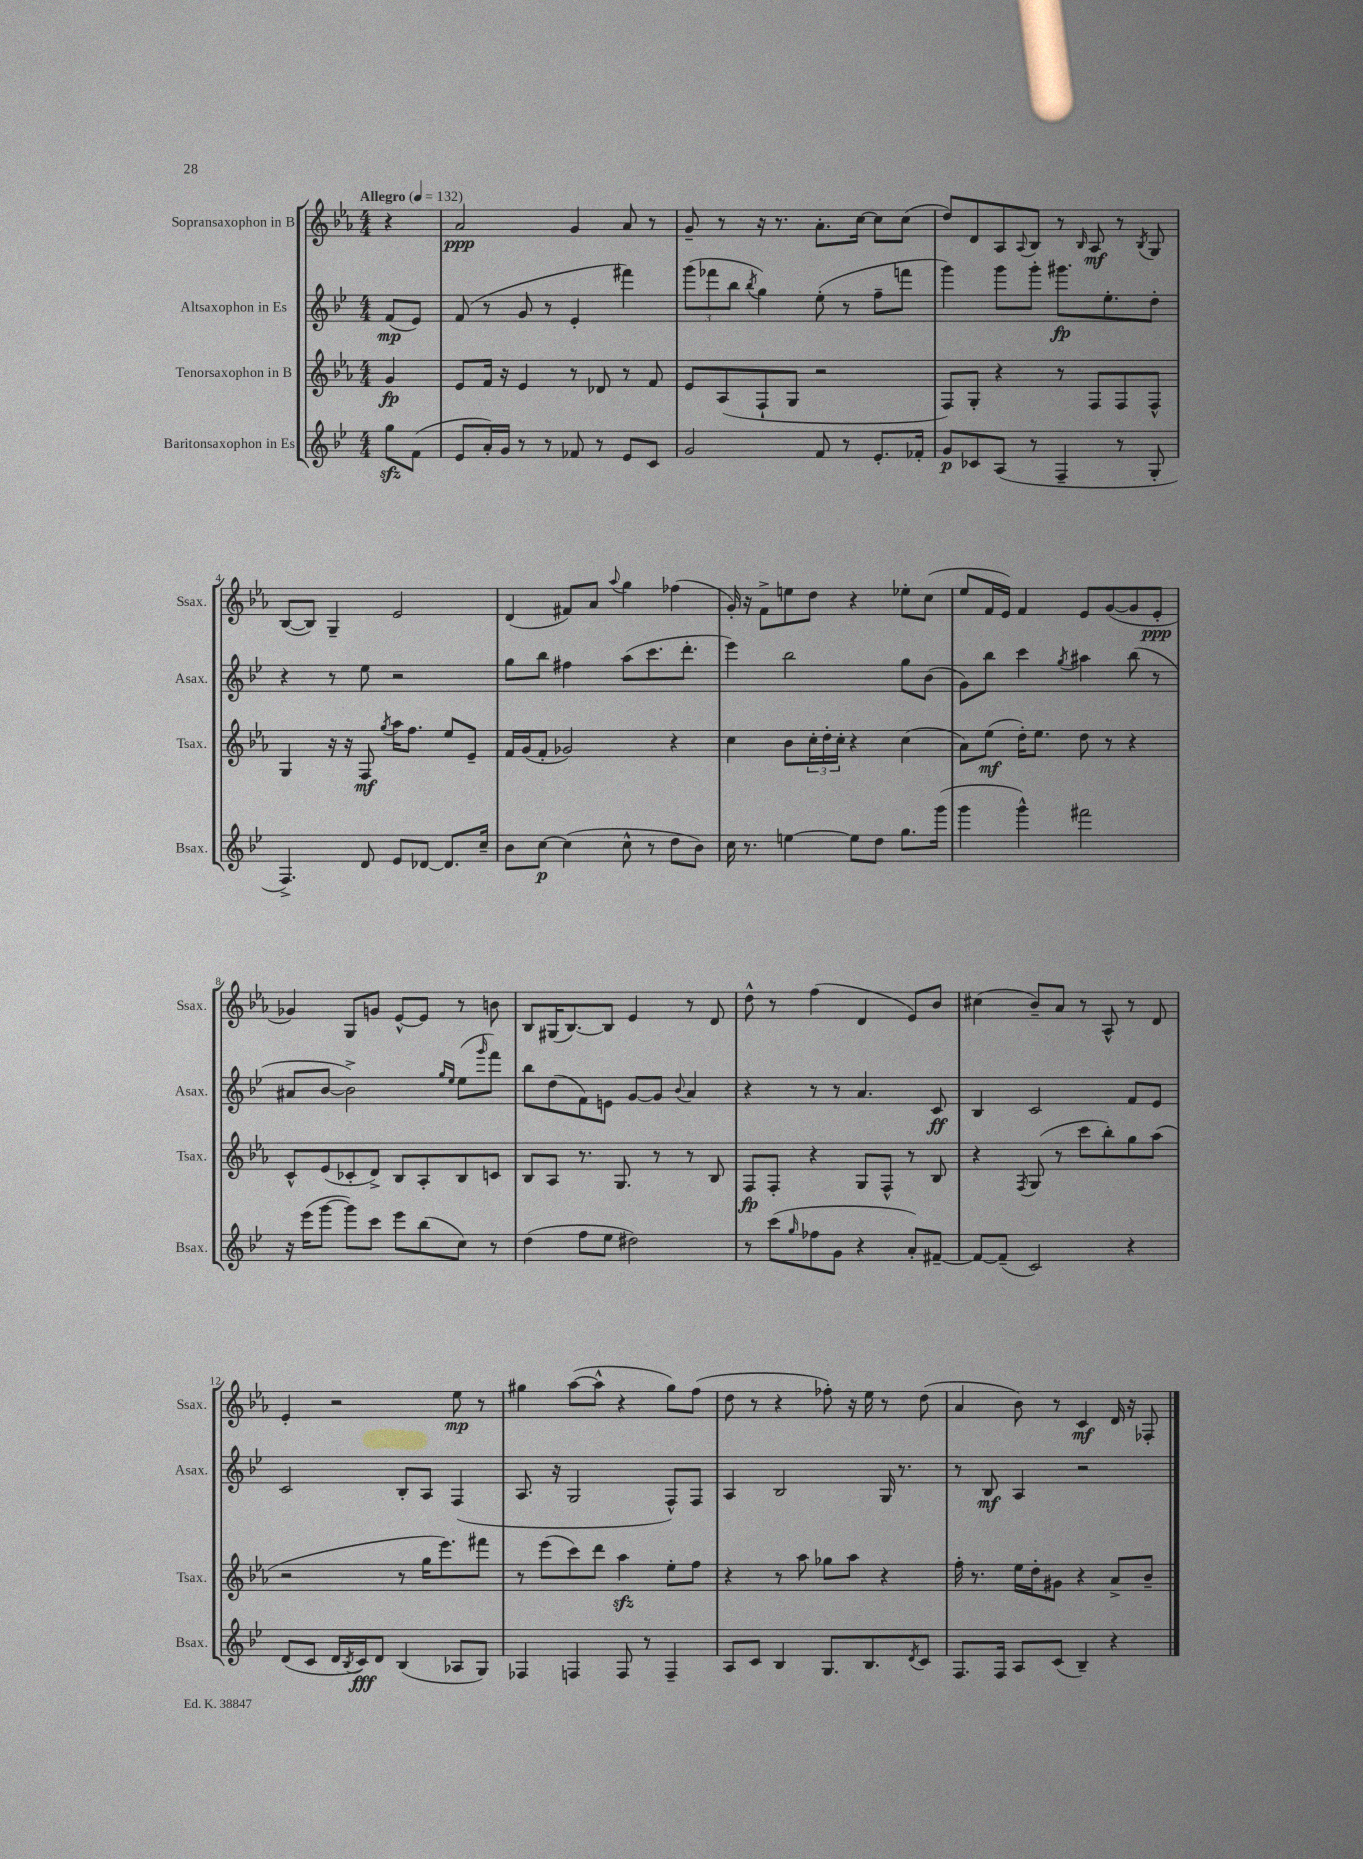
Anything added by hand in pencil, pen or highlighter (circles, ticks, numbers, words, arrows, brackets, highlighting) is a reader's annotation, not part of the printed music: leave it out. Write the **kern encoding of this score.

**kern	**kern	**kern	**kern
*staff4	*staff3	*staff2	*staff1
*clefG2	*clefG2	*clefG2	*clefG2
*k[b-e-]	*k[b-e-a-]	*k[b-e-]	*k[b-e-a-]
*M4/4	*M4/4	*M4/4	*M4/4
*MM132	*MM132	*MM132	*MM132
8gg\L	4g/	(8f/L	4r
(8f\J	.	8e-/J)	.
=	=	=	=
8e-/L	8e-/L	(8f/	2a-/
16a'/L)	16f/Jk	8r	.
16g/JJ	16r	.	.
8r	4e-/	8g/	.
8r	.	8r	.
8f-/	8r	4e-'/	4g/
8r	8d-/	.	.
8e-/L	8r	4fff#\)	8a-/
8c/J	8f/	.	8r
=	=	=	=
2g/	8e-/L	(12ggg\L	8g~/
.	.	12fff-\	.
.	(8A-/	.	8r
.	.	12bb-\J	.
.	.	8qbb-/	.
.	8F`/	4gg\)	16r
.	.	.	8.r
.	8G/J	.	.
8f/	2r	(8ee-'\	8.a-'\L
8r	.	8r	.
.	.	.	[16cc\Jk
8.e-'/L	.	8ff~\L	8cc\]L
.	.	8fff\J	(8cc\J
16f-'/Jk	.	.	.
=	=	=	=
8g/L	8F/L)	4ggg\)	8dd/L)
8c-/	8G'/J	.	8d/
(8A/J	4r	8ggg\L	8A-/
.	.	.	8qqA-/
8r	.	8ggg'\J	8B-/J
4F~/	8r	8.ggg#\L	8r
.	.	.	16qqB-/
.	8F/L	.	8A-/
.	.	8.ee-'\	.
8r	8F/	.	8r
.	.	.	8qB-/
8G'/	8F^^/J	8dd'\J	8G/
=	=	=	=
4.F^/)	4G/	4r	([8B-/L
.	.	.	8B-/]J)
.	16r	8r	4G~/
.	16r	.	.
8d/	8F/	8ee-\	.
.	8qgg/	.	.
8e-/L	16aa-\LK	2r	2e-/
.	8.ff\J	.	.
[8d-/J	.	.	.
8.d-/]L	8ee-/L	.	.
.	8e-~/J	.	.
16cc~/Jk	.	.	.
=	=	=	=
8b-\L	16f/LL	8gg\L	(4d/
.	(16g/J	.	.
[8cc\J	8f'/J	8bb-\J	.
(4cc\]	2g-/)	4ff#\	8f#/L)
.	.	.	8a-/J
.	.	.	8qqaa-/
8cc^^\	.	(8aa\L	4gg\
8r	.	8.ccc\	.
8dd\L	4r	.	(4ff-\
.	.	8.ddd'\J	.
8b-\J)	.	.	.
=	=	=	=
16cc\	4cc\	4eee-\)	16g'/)
8.r	.	.	16r
.	.	.	8f^\L
[4ee\	8b-\L	2bb-\	8ee\
.	24cc'\L	.	8dd\J
.	24dd'\	.	.
.	24cc'\JJ	.	.
8ee\]L	4r	.	4r
8dd\J	.	.	.
8.gg\L	(4cc\	8gg\L	8ee-'\L
.	.	(8b-\J	(8cc\J
(16ggg\Jk	.	.	.
=	=	=	=
4ggg\	8a-\L)	8g\L)	8ee-/L
.	(8ee-\J	8bb-\J	16f/L
.	.	.	16e-/JJ)
4ggg^^\)	16dd'\LK)	4ccc\	4f/
.	8.ee-\J	.	.
.	.	8qgg/	.
2fff#\	8dd\	4aa#\	8e-/L
.	8r	.	([8g/
.	4r	(8bb-\	8g/]
.	.	8r	8e-'/J
=	=	=	=
16r	8c^^/L	8a#/L	4g-/)
(16eee-\LK	.	.	.
[8ggg\J	(8e-/	[8b-/J	.
8ggg\]L)	8c-'/	2b-^\])	8G/L
8ccc\J	8d^/J)	.	8g/J
8eee-\L	8B-/L	.	[8e-^^/L
(8bb-\	8A-'/	.	8e-/]J
.	.	16qqgg/LL	.
.	.	16qqee-/JJ	.
8cc\J)	8B-/	(8ee-\L	8r
.	.	16qqggg/	.
8r	8c/J	8fff\J)	8b\
=	=	=	=
(4dd\	8B-/L	8bb-\L	8B-/L
.	8A-/J	(8dd\	(16G#/K
.	.	.	[8.B-/)
8ff\L	8.r	8f\)	.
8ee-\J	.	8e\J	8B-/]J
.	8.G/	.	.
2dd#\)	.	[8g/L	4e-/
.	8r	8g/]J	.
.	.	8qqb-/	.
.	8r	4a/	8r
.	8B-/	.	8d/
=	=	=	=
8r	8F/L	4r	8dd^^\
(8ccc\L	8F'/J	.	8r
16qqgg/	.	.	.
8ff-\	4r	8r	(4ff\
8g\J	.	8r	.
4r	8G/L	4.a/	4d/
.	8F^^/J	.	.
8a'/L)	8r	.	8e-/L)
[8f#~/J	8B-/	8c/	8b-/J
=	=	=	=
8f#/_L	4r	4B-/	(4cc#\
(8f#~/]J	.	.	.
.	8qF/	.	.
2c/)	(8G/	2c/	8b-~/L)
.	8r	.	8a-/J
.	8ccc\L	.	8r
.	8bb-'\)	.	8A-^^/
4r	8gg\	8f/L	8r
.	(8aa-\J	8e-/J	8d/
=	=	=	=
(8d/L	2r	2c/	4e-'/
8c/J	.	.	.
16d/LL	.	.	2r
8qB-/	.	.	.
16c/J)	.	.	.
8d/J	.	.	.
(4B-/	8r	8B-'/L	.
.	16gg\LK	8A/J	.
.	8.eee-\)	.	.
8A-/L	.	(4F/	8ee-\
8G/J)	8fff#\J	.	8r
=	=	=	=
4F-/	8r	8.A/	4gg#\
.	(8eee-\L	.	.
.	.	16r	.
4F/	8ccc\)	2G/	([8aa-\L
.	8ddd\J	.	8aa-^^\]J
8F/	4aa-\	.	4r
8r	.	.	.
4F~/	8ee-'\L	8F^^/L)	8gg#\L)
.	8ff\J	8F/J	(8ff\J
=	=	=	=
8A/L	4r	4A/	8dd\
8c/J	.	.	8r
4B-/	8r	2B-/	4r
.	8aa-\	.	.
8.G/L	8gg-\L	.	8ff-'\)
.	8aa-\J	.	16r
8.B-/	.	.	16ee-\
.	4r	16G/	8r
.	.	8.r	.
8qd/	.	.	.
8c/J	.	.	(8dd\
=	=	=	=
8.F/L	16ff'\	8r	4a-/
.	8.r	.	.
.	.	8B-/	.
16F/Jk	.	.	.
8A/L	16ee-\LL	4A/	8b-\)
.	16dd'\J	.	.
(8c/J	8g#\J	.	8r
4B-~/)	4r	2r	4c/
4r	8a-^/L	.	16d/
.	.	.	16r
.	8b-~/J	.	8F-'/
==	==	==	==
*-	*-	*-	*-
